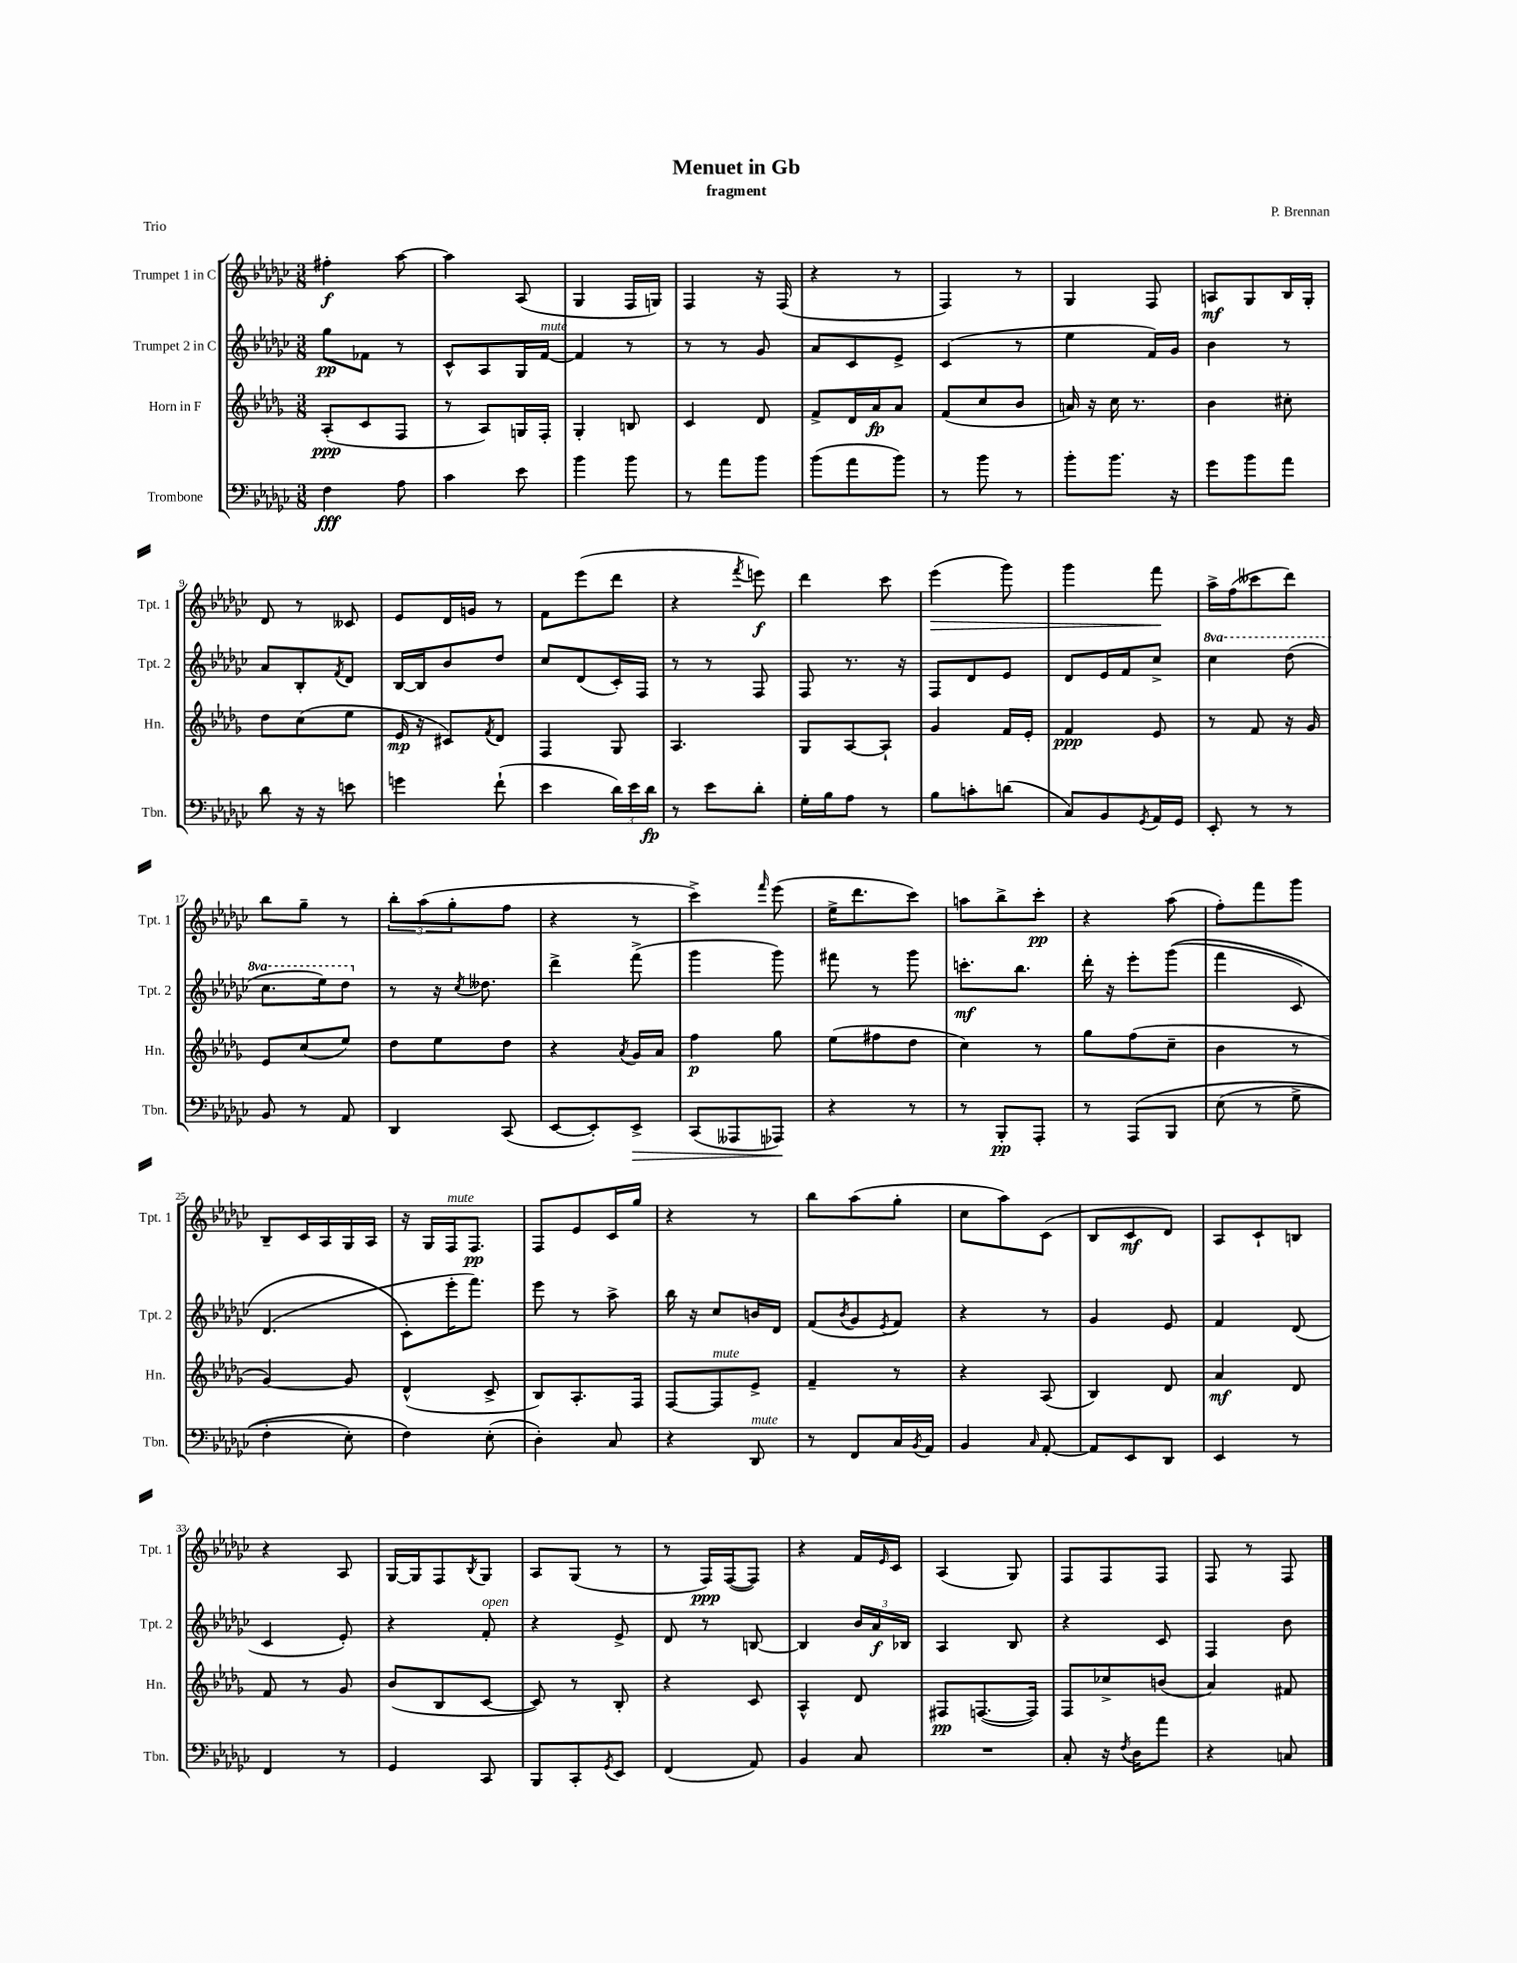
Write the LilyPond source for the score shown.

\header { title = "Menuet in Gb" composer = "P. Brennan" subtitle = "fragment" piece = "Trio" }
<<
\new StaffGroup <<
\new Staff = "s0" \with { instrumentName = "Trumpet 1 in C" shortInstrumentName = "Tpt. 1" } {
    \clef treble \key ges \major \numericTimeSignature \time 3/8
    fis''4-.\f aes''8~ |
    aes''4 aes8( |
    ges4 f16 g16) |
    f4 r16 f16( |
    r4 r8 |
    f4) r8 |
    ges4 f8 |
    a8\mf ges8 bes16 ges16-. |
    des'8 r8 ceses'8 |
    ees'8 des'16 g'16 r8 |
    f'8 ees'''8( des'''8 |
    r4 \acciaccatura { f'''8 } e'''8\f) |
    des'''4 ces'''8 |
    ees'''4\>( ges'''8) |
    ges'''4 f'''8\! |
    aes''16-> f''16( ceses'''8 des'''8) |
    bes''8 ges''8-- r8 |
    \tuplet 3/2 { bes''8-. aes''8( ges''8-. } f''8 |
    r4 r8 |
    ces'''4->) \grace { f'''16 } ees'''8( |
    ees''16-> des'''8. ces'''8) |
    a''8 bes''8-> ces'''8-.\pp |
    r4 aes''8( |
    f''8-.) f'''8 ges'''8 |
    bes8-- ces'16 aes16 ges16 aes16 |
    r16 ges16 f16^\markup { \italic "mute" } f8.\pp |
    f8 ees'8 ces'16 ges''16 |
    r4 r8 |
    bes''8 aes''8( ges''8-. |
    ces''8 aes''8) ces'8( |
    bes8 ces'8\mf des'8) |
    aes8 ces'8-! b8 |
    r4 aes8 |
    ges16~ ges16 f8 \acciaccatura { bes8 } ges8 |
    aes8 ges8( r8 |
    r8 f16\ppp) f16~( f8) |
    r4 f'16 \grace { ees'16 } ces'16 |
    aes4( ges8) |
    f8 f8 f8 |
    f8 r8 f8 \bar "|." |
}
\new Staff = "s1" \with { instrumentName = "Trumpet 2 in C" shortInstrumentName = "Tpt. 2" } {
    \clef treble \key ges \major \numericTimeSignature \time 3/8 \set Staff.ottavationMarkups = #ottavation-simple-ordinals
    ges''8\pp fes'8 r8 |
    ces'8-^ aes8 ges16 f'16~^\markup { \italic "mute" } |
    f'4 r8 |
    r8 r8 ges'8 |
    aes'8 ces'8 ees'8-> |
    ces'4( r8 |
    ees''4 f'16) ges'16 |
    bes'4 r8 |
    aes'8 bes8-. \acciaccatura { f'8 } des'8 |
    bes16~ bes16 bes'8 des''8 |
    ces''8 des'8( ces'16-.) f16 |
    r8 r8 f8 |
    f8 r8. r16 |
    f8 des'8 ees'8 |
    des'8 ees'16 f'16 ces''8-> |
    \ottava #1 ces'''4 des'''8( |
    ces'''8. ees'''16) des'''8 \ottava #0 |
    r8 r16 \acciaccatura { ces''8 } deses''8. |
    des'''4-> f'''8->( |
    ges'''4 ges'''8) |
    fis'''8 r8 ges'''8 |
    c'''8.-.\mf bes''8. |
    des'''16-. r16 ees'''8-. ges'''8(\( |
    f'''4 ces'8) |
    des'4.( |
    ces'8-.\) ees'''16-. f'''8.) |
    ees'''8 r8 aes''8-> |
    bes''16 r16 ces''8 b'16 des'16 |
    f'8( \acciaccatura { bes'8 } ges'8 \acciaccatura { ees'8 } f'8) |
    r4 r8 |
    ges'4 ees'8 |
    f'4 des'8( |
    ces'4 ees'8-.) |
    r4 f'8-.^\markup { \italic "open" } |
    r4 ees'8-> |
    des'8 r8 b8~ |
    b4 \tuplet 3/2 { bes'16 aes'16\f bes16 } |
    aes4 bes8 |
    r4 ces'8 |
    f4 bes'8 \bar "|." |
}
\new Staff = "s2" \with { instrumentName = "Horn in F" shortInstrumentName = "Hn." } {
    \clef treble \key des \major \numericTimeSignature \time 3/8
    aes8-.\ppp( c'8 f8 |
    r8 aes8) g16 f16-. |
    ges4-. b8 |
    c'4 des'8 |
    f'8-> des'16 aes'16\fp aes'8 |
    f'8( c''8 bes'8 |
    a'16) r16 c''16 r8. |
    bes'4 cis''8-. |
    des''8 c''8( ees''8 |
    ees'16\mp r16 cis'8) \acciaccatura { f'8 } des'8 |
    f4 ges8 |
    aes4. |
    ges8 aes8~ aes8-! |
    ges'4 f'16 ees'16-. |
    f'4\ppp ees'8 |
    r8 f'8 r16 ges'16 |
    ees'8 c''8( ees''8) |
    des''8 ees''8 des''8 |
    r4 \acciaccatura { aes'8 } ges'16 aes'16 |
    f''4\p ges''8 |
    ees''8( fis''8 des''8 |
    c''4) r8 |
    ges''8 f''8( c''8-- |
    bes'4 r8 |
    ges'4~) ges'8 |
    des'4-^( c'8-> |
    bes8) aes8.-. f16 |
    f8~ f8^\markup { \italic "mute" } ees'8-> |
    f'4-- r8 |
    r4 aes8( |
    bes4) des'8 |
    aes'4\mf des'8 |
    f'8 r8 ges'8 |
    bes'8( bes8 c'8~ |
    c'8) r8 bes8-. |
    r4 c'8 |
    aes4-^ des'8 |
    fis8\pp f8.~( f16) |
    f8 ces''8-> b'8( |
    aes'4) fis'8 \bar "|." |
}
\new Staff = "s3" \with { instrumentName = "Trombone" shortInstrumentName = "Tbn." } {
    \clef bass \key ges \major \numericTimeSignature \time 3/8
    f4\fff aes8 |
    ces'4 ees'8 |
    bes'4 bes'8 |
    r8 aes'8 bes'8 |
    bes'8( aes'8 bes'8) |
    r8 bes'8 r8 |
    bes'8-. bes'8. r16 |
    ges'8 bes'8 aes'8 |
    des'8 r16 r16 e'8 |
    g'4 f'8-!( |
    ees'4 \tuplet 3/2 { des'16) ees'16 des'16\fp } |
    r8 ees'8 des'8-. |
    ges16-. bes16 aes8 r8 |
    bes8 c'8-. d'8( |
    ces8) bes,8 \acciaccatura { ges,8 } aes,16 ges,16 |
    ees,8-. r8 r8 |
    bes,8 r8 aes,8 |
    des,4 ces,8( |
    ees,8~ ees,8-.) ees,8->\> |
    ces,8( aeses,,8 aes,,8\!) |
    r4 r8 |
    r8 bes,,8-.\pp aes,,8-. |
    r8 aes,,8\( bes,,8 |
    ees8( r8 ges8-> |
    f4-. ees8-.) |
    f4\) ees8-.( |
    des4-.) ces8 |
    r4 des,8^\markup { \italic "mute" } |
    r8 f,8 ces16 \acciaccatura { bes,8 } aes,16 |
    bes,4 \grace { ces16 } aes,8~-. |
    aes,8 ees,8 des,8 |
    ees,4 r8 |
    f,4 r8 |
    ges,4 ces,8 |
    bes,,8 ces,8-. \acciaccatura { ges,8 } ees,8 |
    f,4( aes,8) |
    bes,4 ces8 |
    R4. |
    ces8-. r16 \acciaccatura { f8 } des16 aes'8 |
    r4 c8 \bar "|." |
}
>>
>>
